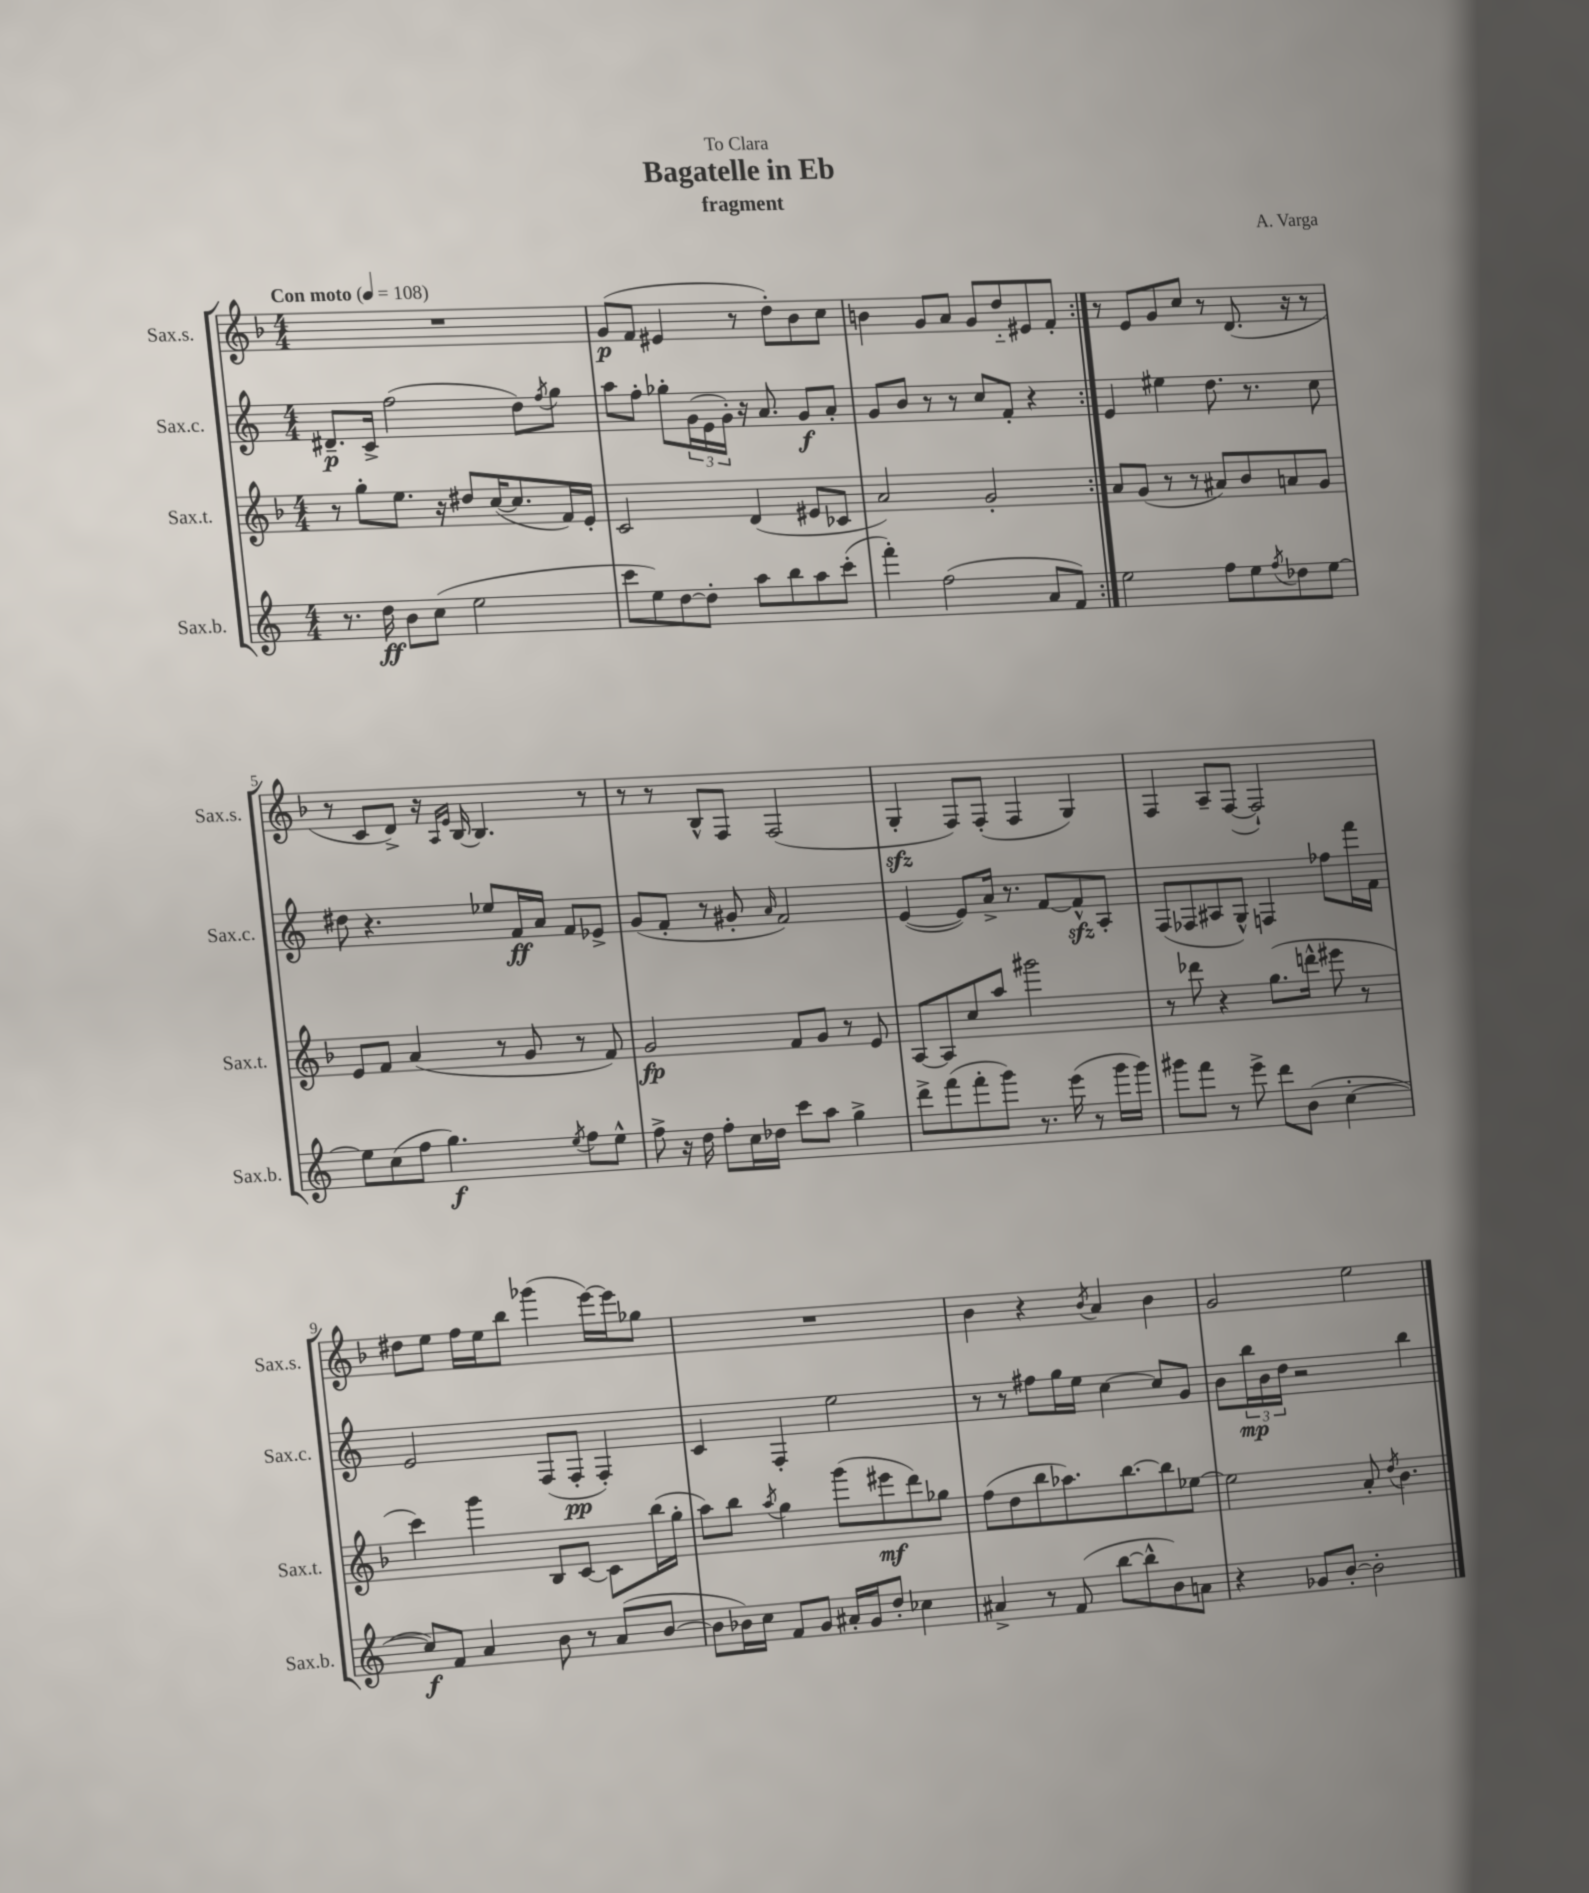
\header { title = "Bagatelle in Eb" composer = "A. Varga" subtitle = "fragment" dedication = "To Clara" }
<<
\new StaffGroup <<
\new Staff = "s0" \with { instrumentName = "Sax.s." shortInstrumentName = "Sax.s." } {
    \clef treble \key f \major \numericTimeSignature \time 4/4 \tempo "Con moto" 4 = 108
    \repeat volta 2 { R1 |
    g'8\p( f'8 eis'4 r8 d''8-.) bes'8 c''8 |
    b'4 g'8 a'8 g'8 d''8-_ eis'8 f'8-. | }
    r8 e'8 g'8 c''8 r8 d'8.( r16 r8 |
    r8 c'8 d'8->) r16 \grace { a16 e'16 } bes16~ bes4. r8 |
    r8 r8 bes8-^ f8 f2( |
    g4-.\sfz f8) f8-.( f4 g4) |
    f4 a8-- f8~( f2-!) |
    dis''8 e''8 f''16 e''16 bes''8 ges'''4( e'''16~) e'''16 ges''8 |
    R1 |
    bes'4 r4 \acciaccatura { bes'8 } a'4 bes'4 |
    g'2 e''2 \bar "|." |
}
\new Staff = "s1" \with { instrumentName = "Sax.c." shortInstrumentName = "Sax.c." } {
    \clef treble \key c \major \numericTimeSignature \time 4/4
    \repeat volta 2 { dis'8.--\p c'16-> f''2( d''8) \acciaccatura { f''8 } g''8 |
    a''8 f''8-. ges''8-. \tuplet 3/2 { g'16( e'16 g'16-.) } r16 a'8. g'8\f a'8-. |
    g'8 b'8 r8 r8 c''8 f'8-. r4 | }
    e'4 eis''4 d''8. r8. c''8 |
    dis''8 r4. ees''8 f'16\ff a'16 f'8 ees'8-> |
    g'8( f'8-. r8 gis'8-. \grace { a'16 } f'2) |
    e'4~( e'8) a'16-> r8. f'8~ f'8-^\sfz a8-. |
    f8( fes8 ais8 g8-^) f4 fes''8 f'''16 f'16 |
    e'2 f8( f8-.\pp f4-.) |
    c'4 f4-. e''2 |
    r8 r8 fis''8 g''16 e''16 c''4~ c''8 g'8 |
    b'8 \tuplet 3/2 { b''16\mp b'16 d''16 } r2 b''4 \bar "|." |
}
\new Staff = "s2" \with { instrumentName = "Sax.t." shortInstrumentName = "Sax.t." } {
    \clef treble \key f \major \numericTimeSignature \time 4/4
    \repeat volta 2 { r8 g''8-. e''8. r16 dis''8 c''16~( c''8. f'16) e'16-. |
    c'2 d'4( eis'8 ces'8 |
    a'2) g'2-. | }
    a'8 g'8( r8 r8 ais'8) bes'8 a'8 g'8 |
    e'8 f'8 a'4( r8 g'8 r8 f'8) |
    g'2\fp f'8 g'8 r8 e'8 |
    a8~ a8 c''8 a''8 gis'''2 |
    r8 des'''8 r4 g''8.( d'''16-^ eis'''8 r8 |
    c'''4) g'''4 bes8 c'8~ c'8 bes''16( g''16-. |
    a''8) bes''8 \acciaccatura { a''8 } g''4 g'''8( eis'''8\mf d'''8) ges''8 |
    f''8( d''8 bes''8 aes''8.) bes''8.~ bes''8 ees''8~ |
    ees''2 a'8-. \acciaccatura { d''8 } bes'4. \bar "|." |
}
\new Staff = "s3" \with { instrumentName = "Sax.b." shortInstrumentName = "Sax.b." } {
    \clef treble \key c \major \numericTimeSignature \time 4/4
    \repeat volta 2 { r8. d''16\ff b'8 c''8( e''2 |
    c'''8 e''8) d''8~ d''8-. a''8 b''8 a''8 c'''8-.( |
    f'''4-.) f''2( a'8 f'8) | }
    e''2 f''8 e''8 \acciaccatura { f''8 } des''8 e''8~ |
    e''8 c''8( f''8 g''4.\f) \acciaccatura { e''8 } f''8 e''8-^ |
    f''8-> r16 d''16 f''8-. c''16 des''16 c'''8 a''8 g''4-> |
    d'''8-> f'''8( f'''8-. g'''8) r8. e'''16( r8 g'''16 g'''16) |
    gis'''8 f'''8 r8 e'''8-> d'''8 b'8( c''4~-. |
    c''8\f) f'8 a'4 b'8 r8 a'8( b'8~ |
    b'8 bes'16) c''16 f'8 g'8 ais'16-. g'16 d''8-. ces''4 |
    ais'4-> r8 f'8( b''8~ b''8-^ b'8) a'8 |
    r4 ges'8 b'8~-. b'2-. \bar "|." |
}
>>
>>
